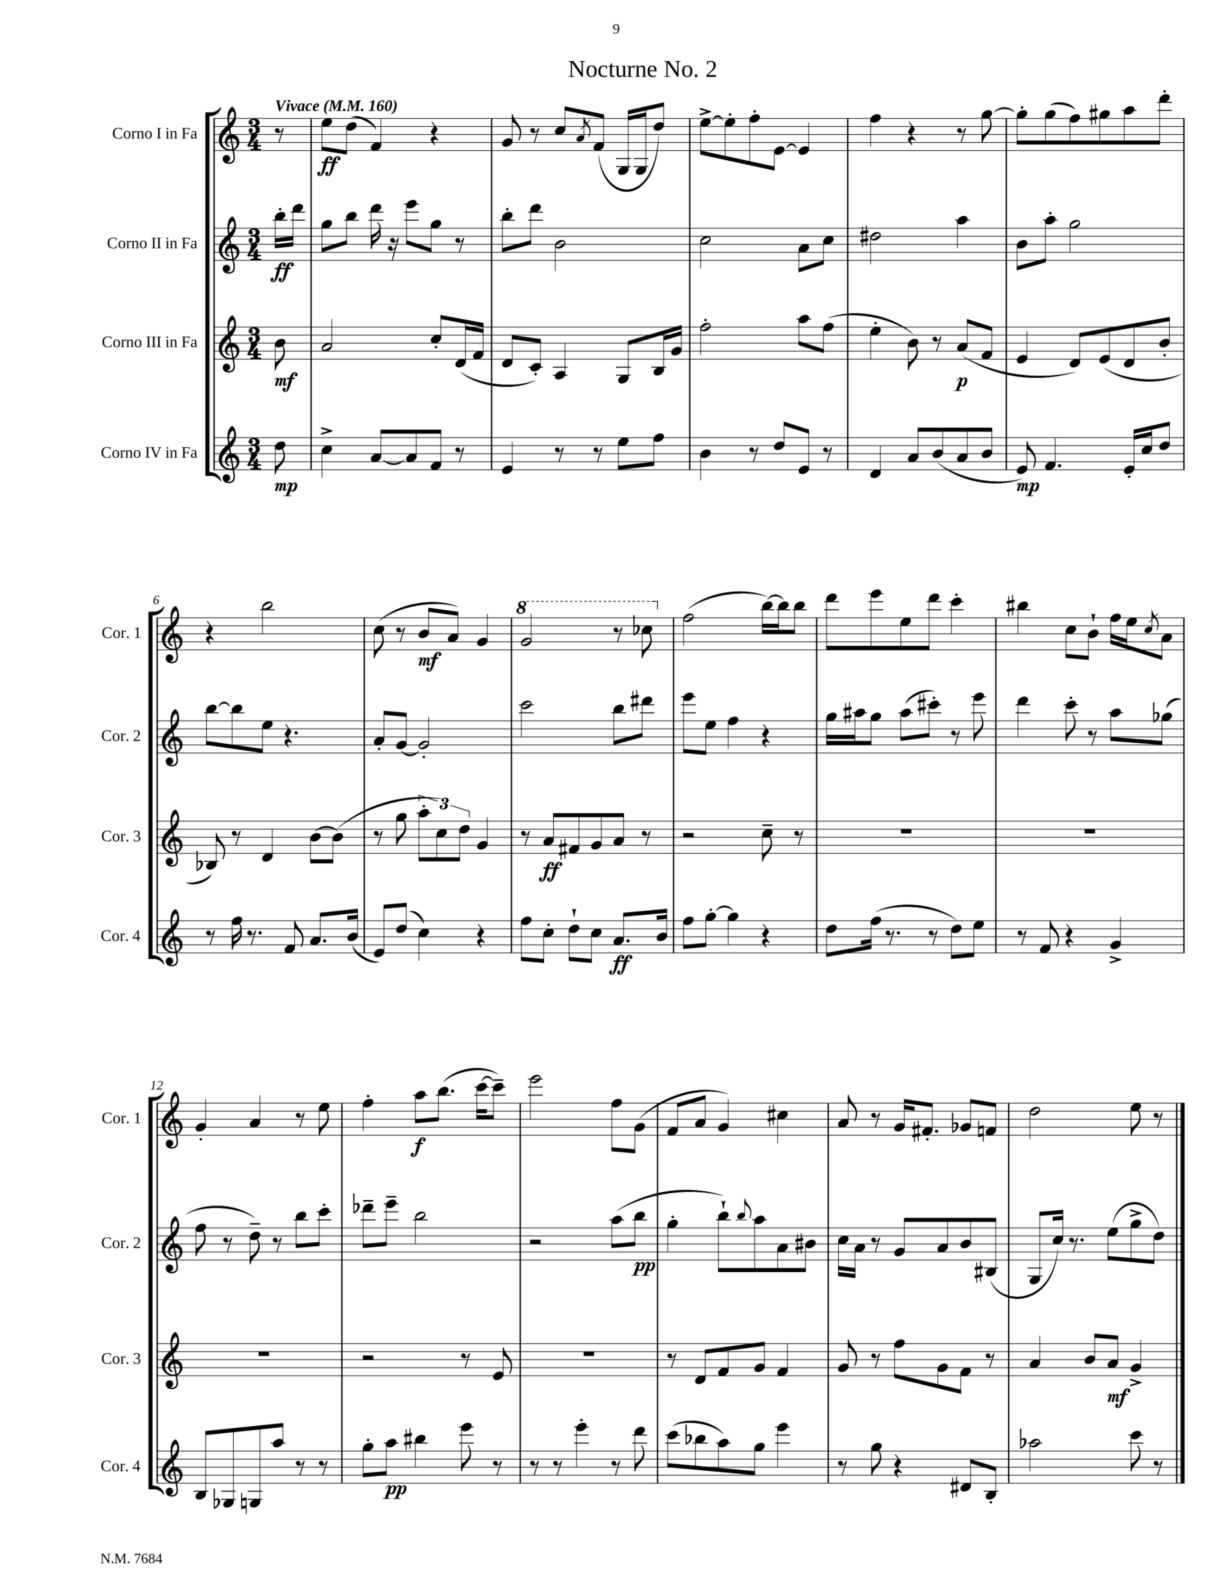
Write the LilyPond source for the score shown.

\header { title = "Nocturne No. 2" }
<<
\new StaffGroup <<
\new Staff = "s0" \with { instrumentName = "Corno I in Fa" shortInstrumentName = "Cor. 1" } {
    \clef treble \key c \major \numericTimeSignature \time 3/4 \partial 8 \tempo "Vivace" 4 = 160
    r8 |
    e''8\ff d''8( f'4) r4 |
    g'8 r8 c''8 \acciaccatura { a'8 } f'8( g16 g16 d''8) |
    e''8~-> e''8-. f''8-. e'8~ e'4 |
    f''4 r4 r8 g''8~ |
    g''8-. g''8( f''8) gis''8 a''8 d'''8-. |
    r4 b''2 |
    c''8( r8 b'8\mf a'8) g'4 |
    \ottava #1 g''2 r8 ces'''8 \ottava #0 |
    f''2( b''16~) b''16 b''8 |
    d'''8 e'''8 e''8 d'''8 c'''4-. |
    bis''4 c''8 b'8-! f''16 e''16 \acciaccatura { c''8 } a'8 |
    g'4-. a'4 r8 e''8 |
    f''4-. a''8\f b''8.( c'''16~ c'''8--) |
    e'''2 f''8 g'8( |
    f'8 a'8 g'4) cis''4 |
    a'8 r8 g'16 fis'8.-. ges'8 f'8 |
    d''2 e''8 r8 \bar "|." |
}
\new Staff = "s1" \with { instrumentName = "Corno II in Fa" shortInstrumentName = "Cor. 2" } {
    \clef treble \key c \major \numericTimeSignature \time 3/4 \partial 8
    b''16-.\ff d'''16 |
    g''8 b''8 d'''16 r16 e'''8 g''8 r8 |
    b''8-. d'''8 b'2 |
    c''2 a'8 c''8 |
    dis''2 a''4 |
    b'8 a''8-. g''2 |
    b''8~ b''8 e''8 r4. |
    a'8-. g'8~ g'2-. |
    c'''2 b''8 dis'''8 |
    e'''8 e''8 f''4 r4 |
    g''16 ais''16 g''8 ais''8( cis'''8-.) r8 e'''8 |
    d'''4 c'''8-. r8 a''8 ges''8( |
    f''8 r8 d''8--) r8 b''8 c'''8-. |
    des'''8-- e'''8-- b''2 |
    r2 a''8( b''8\pp |
    g''4-. b''8-!) \appoggiatura { b''8 } a''8 a'8 bis'8 |
    c''16 a'16 r8 g'8 a'8 b'8 bis8( |
    g8 c''16) r8. e''8( g''8-> d''8) \bar "|." |
}
\new Staff = "s2" \with { instrumentName = "Corno III in Fa" shortInstrumentName = "Cor. 3" } {
    \clef treble \key c \major \numericTimeSignature \time 3/4 \partial 8
    b'8\mf |
    a'2 c''8-. d'16( f'16 |
    d'8 c'8-.) a4 g8 b16 g'16 |
    f''2-. a''8 f''8( |
    e''4-. b'8) r8 a'8\p( f'8 |
    e'4 d'8) e'8( d'8 b'8-. |
    bes8) r8 d'4 b'8~ b'8( |
    r8 g''8 \tuplet 3/2 { a''8-. c''8) d''8 } g'4 |
    r8 a'8\ff fis'8 g'8 a'8 r8 |
    r2 c''8-- r8 |
    R2. |
    R2. |
    R2. |
    r2 r8 e'8 |
    R2. |
    r8 d'8 f'8 g'8 f'4 |
    g'8 r8 f''8 g'8 f'8 r8 |
    a'4 b'8 a'8\mf g'4-> \bar "|." |
}
\new Staff = "s3" \with { instrumentName = "Corno IV in Fa" shortInstrumentName = "Cor. 4" } {
    \clef treble \key c \major \numericTimeSignature \time 3/4 \partial 8
    d''8\mp |
    c''4-> a'8~ a'8 f'8 r8 |
    e'4 r8 r8 e''8 f''8 |
    b'4 r8 d''8 e'8 r8 |
    d'4 a'8 b'8( a'8 b'8 |
    e'8\mp) f'4. e'16-. c''16 d''8 |
    r8 f''16 r8. f'8 a'8. b'16( |
    e'8) d''8( c''4) r4 |
    f''8 c''8-. d''8-! c''8 a'8.\ff b'16 |
    f''8 g''8~-. g''4 r4 |
    d''8 f''16( r8. r8 d''8) e''8 |
    r8 f'8 r4 g'4-> |
    b8 ges8 g8 a''8 r8 r8 |
    g''8-. a''8\pp bis''4 e'''8 r8 |
    r8 r8 e'''4-. r8 d'''8 |
    c'''8( bes''8 a''8) g''8 e'''4 |
    r8 g''8 r4 dis'8 b8-. |
    aes''2 c'''8 r8 \bar "|." |
}
>>
>>
